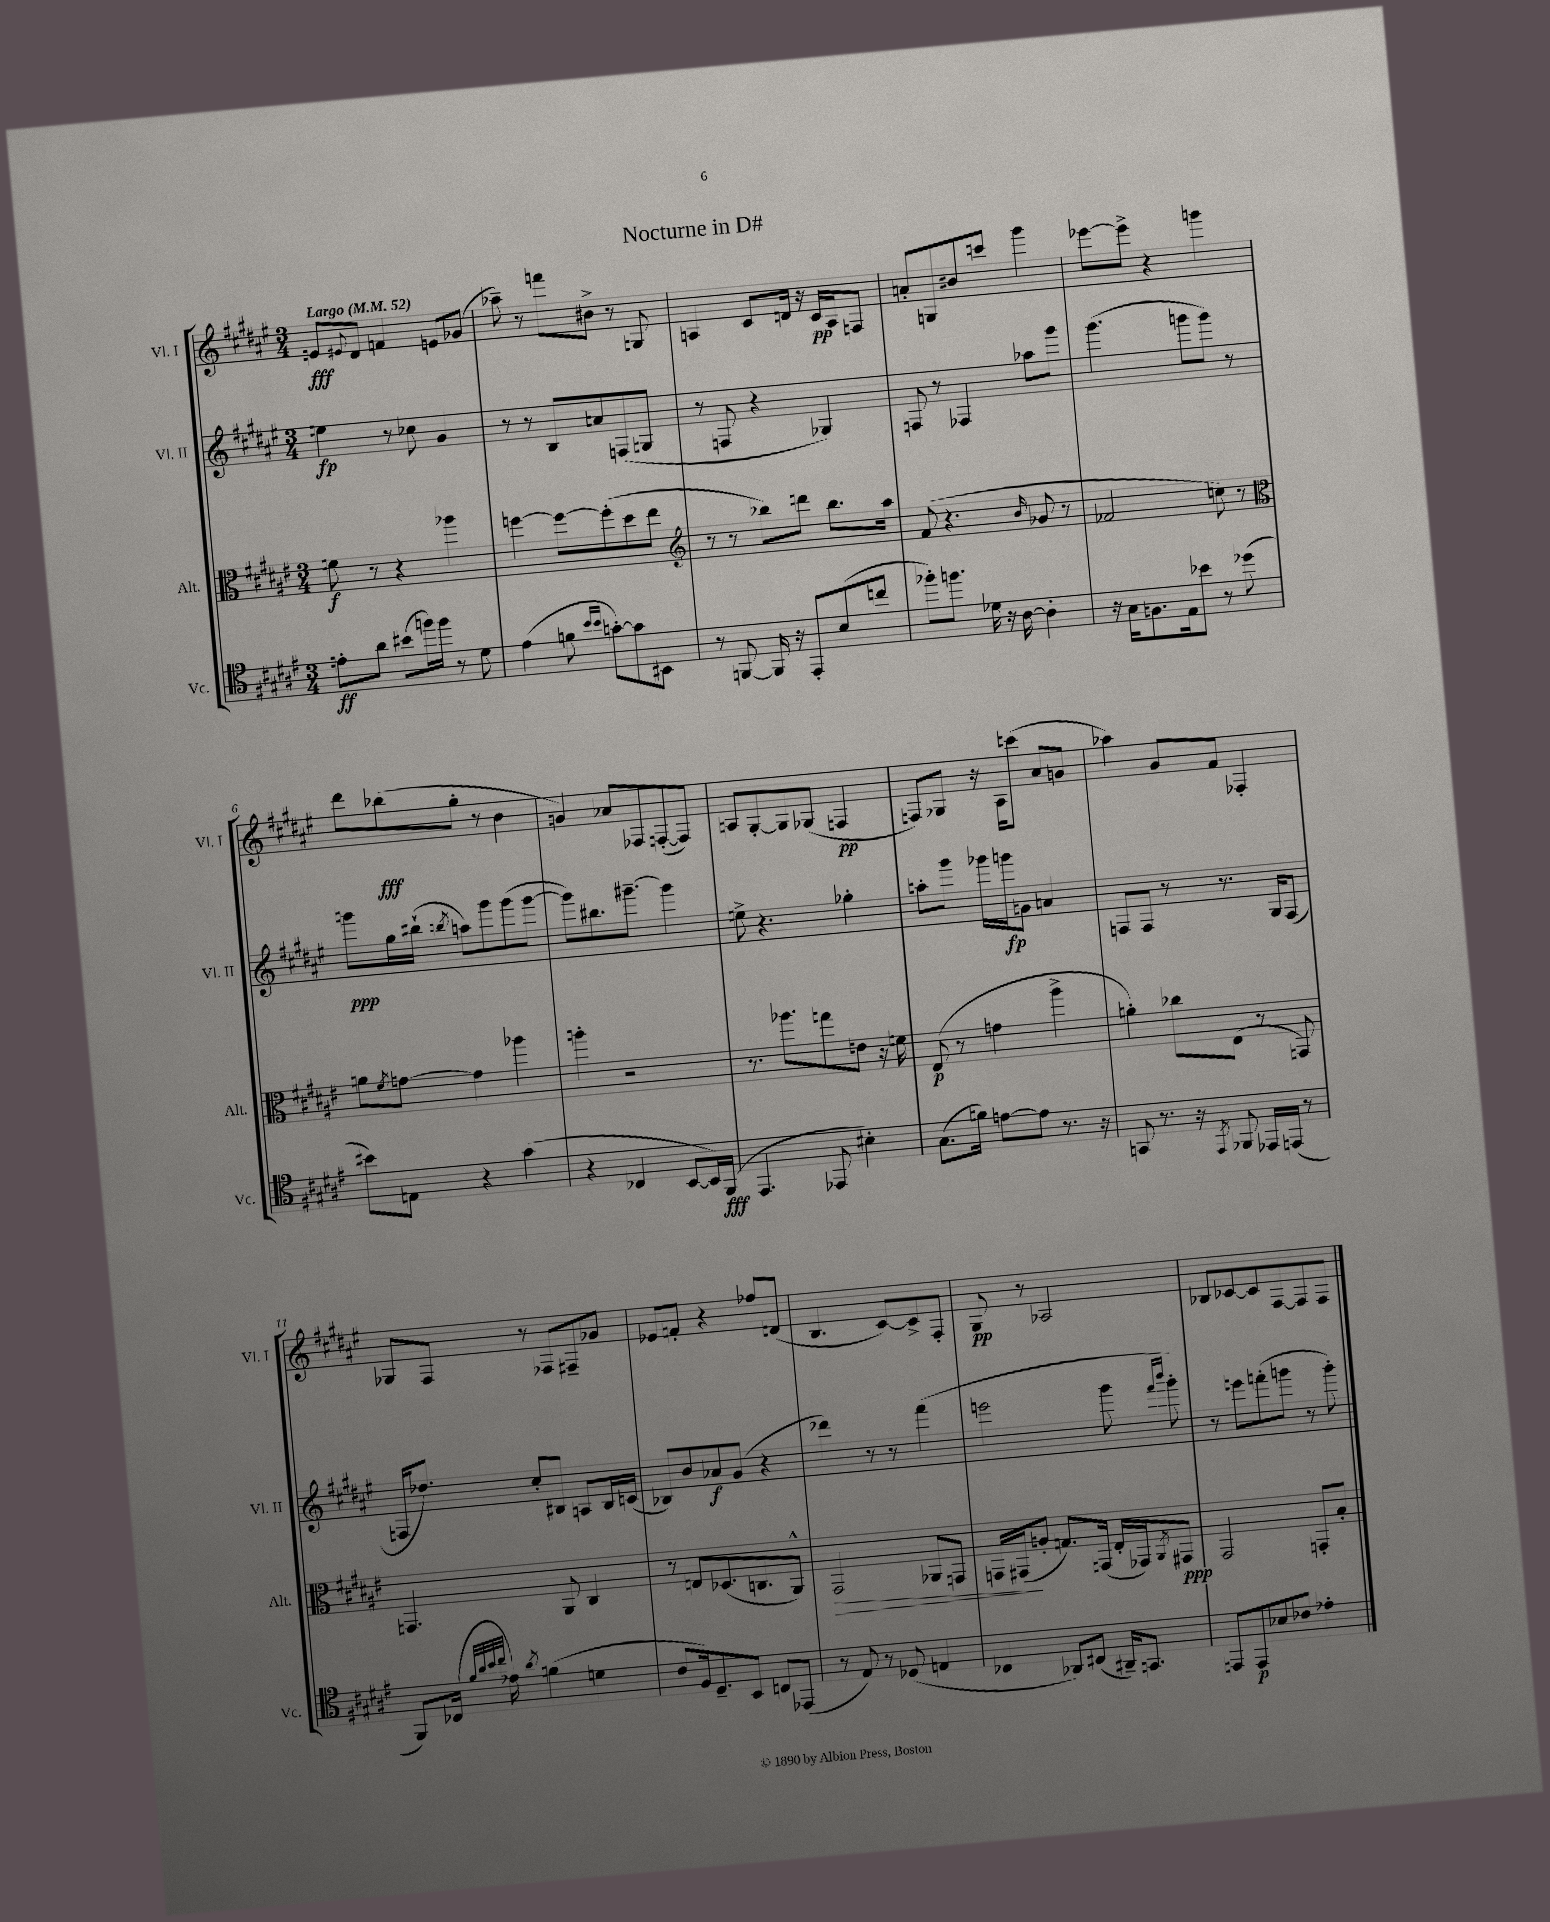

**kern	**dynam	**kern	**dynam	**kern	**dynam	**kern	**dynam
*part4	*part4	*part3	*part3	*part2	*part2	*part1	*part1
*staff4	*staff4	*staff3	*staff3	*staff2	*staff2	*staff1	*staff1
*I"Vc.	*	*I"Alt.	*	*I"Vl. II	*	*I"Vl. I	*
*I'Vc.	*	*I'Alt.	*	*I'Vl. II	*	*I'Vl. I	*
*clefC4	*	*clefC3	*	*clefG2	*	*clefG2	*
*k[f#c#g#d#a#e#]	*	*k[f#c#g#d#a#e#]	*	*k[f#c#g#d#a#e#]	*	*k[f#c#g#d#a#e#]	*
*M3/4	*	*M3/4	*	*M3/4	*	*M3/4	*
*MM52	*	*MM52	*	*MM52	*	*MM52	*
=1	=1	=1	=1	=1	=1	=1	=1
!	!	!	!	!	!	!LO:TX:a:B:t=Largo	!
8en'\L	ff	8fn\	f	4een\	fp	8en/L	fff
.	.	.	.	.	.	8qqe#X/	.
8a#\J	.	8r	.	.	.	8d#/J	.
(8b#X\L	.	4r	.	8r	.	4fn/	.
16ffn\L)	.	.	.	8cc-X\	.	.	.
16ff\JJ	.	.	.	.	.	.	.
8r	.	4aa-X\	.	4g#/	.	8en/L	.
8d#\	.	.	.	.	.	(8g-X/J	.
=2	=2	=2	=2	=2	=2	=2	=2
(4e#\	.	[4ffn\	.	8r	.	8aa-X~\)	.
.	.	.	.	8r	.	8r	.
8fn\	.	8ff\L_	.	8B/L	.	8fffn\L	.
16qqb/LL	.	.	.	.	.	.	.
16qqb/JJ	.	.	.	.	.	.	.
[8gn'\L)	.	(8ff'\]	.	8an/	.	8b#X^\J	.
8g\]	.	8dd#\	.	(8Fn/	.	8r	.
8BB#X\J	.	8ee#\J	.	8Gn/J	.	8Gn/	.
=3	=3	=3	=3	=3	=3	=3	=3
*	*	*clefG2	*	*	*	*	*
8r	.	8r	.	8r	.	4An/	.
[8FFn/	.	8r	.	8Fn/	.	.	.
16FF/]	.	8bb-X\L)	.	4r	.	8c#/L	.
16r	.	.	.	.	.	.	.
8EE#'/L	.	8dddn\J	.	.	.	16dn/Jk	.
.	.	.	.	.	.	16r	.
(8B/	.	8.bb-\L	.	4G-X/)	.	16c#/LL	pp
.	.	.	.	.	.	16A/J	.
8ccn/J	.	.	.	.	.	8Fn/J	.
.	.	16aa#\Jk	.	.	.	.	.
=4	=4	=4	=4	=4	=4	=4	=4
8ff-X'\L)	.	(8f#/	.	8Fn/	.	8an'/L	.
8.ffn\J	.	4.r	.	8r	.	8Gn/	.
.	.	.	.	4F-X/	.	8b#X/	.
16d-X\	.	.	.	.	.	.	.
16r	.	.	.	.	.	8cccn/J	.
[16A#\	.	.	.	.	.	.	.
.	.	16qqb/	.	.	.	.	.
4A#'\]	.	8g-X/	.	8aa-X\L	.	4ggg#\	.
.	.	8r	.	8ggg#\J	.	.	.
=5	=5	=5	=5	=5	=5	=5	=5
16r	.	2f-X/	.	(4.ggg#\	.	[8eee-X\L	.
16G#\KL	.	.	.	.	.	.	.
8.Fn\	.	.	.	.	.	8eee-^\J]	.
.	.	.	.	.	.	4r	.
16E#\k	.	.	.	.	.	.	.
8b-X\J	.	.	.	8gggn\L	.	.	.
8r	.	8ccn\)	.	8ggg\J)	.	4gggn\	.
(8dd-X\	.	8r	.	8r	.	.	.
!!LO:LB:g=z
=6	=6	=6	=6	=6	=6	=6	=6
*	*	*clefC3	*	*	*	*	*
8b#X\L)	.	8an\L	.	8gggn\L	ppp	8ddd#\L	.
.	.	8qf#/	.	.	.	.	.
8En\J	.	[8gn\J	.	16gg#\L	.	(8bb-X\	fff
.	.	.	.	(16bb#X`\JJ	.	.	.
.	.	.	.	8qbbn/	.	.	.
4r	.	4g\]	.	8aan\L)	.	8gg#'\J	.
.	.	.	.	8ggg\	.	8r	.
(4g#\	.	4aa-X\	.	(8ggg\	.	4b\	.
.	.	.	.	[8ggg\J	.	.	.
=7	=7	=7	=7	=7	=7	=7	=7
4r	.	4aan'\	.	8ggg\L])	.	4gn/)	.
.	.	.	.	8.bb#X\	.	.	.
4C-X/	.	2r	.	.	.	8a-X/L	.
.	.	.	.	[8.ggg#X~\J	.	.	.
.	.	.	.	.	.	8F-X/	.
[8BB/L	.	.	.	4ggg#\]	.	([8Fn'/	.
16BB/L])	.	.	.	.	.	8F/J])	.
(16FF#/JJ	fff	.	.	.	.	.	.
=8	=8	=8	=8	=8	=8	=8	=8
4.EE#/	.	8.r	.	8een^\	.	8An/L	.
.	.	.	.	4.r	.	[8G#'/	.
.	.	8.aa-X\L	.	.	.	.	.
.	.	.	.	.	.	8G#/]	.
8EE-X/	.	8ggn\	.	.	.	(8G-X/J	.
4B#X'\)	.	8en\J	.	4gg-X'\	.	4Fn/	pp
.	.	16r	.	.	.	.	.
.	.	16fn\	.	.	.	.	.
=9	=9	=9	=9	=9	=9	=9	=9
(8.G#\L	.	(8E#/	p	8aan'\L	.	8Fn/L)	.
.	.	8r	.	8ggg#\J	.	8G-X/J	.
16fn\Jk)	.	.	.	.	.	.	.
[8en\L	.	4gn\	.	16ggg-X\LL	.	16r	.
.	.	.	.	16gggn\J	fp	16A#\KL	.
8e\J]	.	.	.	8gn\J	.	(8cccn\J	.
8.r	.	4aa#^\	.	4an/	.	8a#/L	.
.	.	.	.	.	.	8gn/J	.
16r	.	.	.	.	.	.	.
=10	=10	=10	=10	=10	=10	=10	=10
8GGn/	.	4an'\)	.	8Fn/L	.	4aa-X\)	.
8.r	.	.	.	8F/J	.	.	.
.	.	8cc-X\L	.	8r	.	8g#/L	.
16r	.	.	.	.	.	.	.
8qEE#/	.	.	.	.	.	.	.
8FF-X/	.	(8E#\J	.	8.r	.	8f#/J	.
16EE-X/LL	.	8r	.	.	.	4F-X'/	.
(16EEn/JJ	.	.	.	16G#/KL	.	.	.
8r	.	8GGn/)	.	(8F/J	.	.	.
!!LO:LB:g=z
=11	=11	=11	=11	=11	=11	=11	=11
8FF#/L)	.	4.GGn/	.	16Fn/KL	.	8G-X/L	.
.	.	.	.	8.dd-X/J)	.	.	.
(16C-X/Jk	.	.	.	.	.	8F#/J	.
32qqf#/LLL	.	.	.	.	.	.	.
32qqa#/	.	.	.	.	.	.	.
32qqb/	.	.	.	.	.	.	.
32qqcc#/JJJ	.	.	.	.	.	.	.
16e-X\)	.	.	.	.	.	.	.
8qa#/	.	.	.	.	.	.	.
(4fn\	.	.	.	8cc#'/L	.	8r	.
.	.	8AA#/	.	8B#X/J	.	8F-X/L	.
4dn\	.	4C#/	.	8An/L	.	8F#X~/	.
.	.	.	.	16B#/L	.	8g-X/J	.
.	.	.	.	(16cn/JJ	.	.	.
=12	=12	=12	=12	=12	=12	=12	=12
8c#/L	.	8r	.	8B-X/L)	.	8e-X/L	.
16F#/k)	.	8En/L	.	8b/	.	8fn'/J	.
8.D#~/	.	.	.	.	.	.	.
.	.	(8.D-X/	.	8a-X/	f	4r	.
8BB/J	.	.	.	(8g#/J	.	.	.
.	.	8.Cn/	.	.	.	.	.
8Cn/L	.	.	.	4r	.	8ff-X/L	.
(8EE-X/J	.	8AA#^^/J)	.	.	.	(8dn/J	.
=13	=13	=13	=13	=13	=13	=13	=13
!	!	!	!LO:HP:b	!	!	!	!
8r	.	2GG#/	>	4ddd-X\)	.	4.B/	.
8E#/)	.	.	.	.	.	.	.
8r	.	.	.	8r	.	.	.
(8D-X/	.	.	.	8r	.	[8c#/L)	.
4En/	.	8AA-X/L	.	(4fff#\	.	8c#^/]	.
.	.	8GGn/J	.	.	.	8F#'/J	.
=14	=14	=14	=14	=14	=14	=14	=14
4C-X/	.	16GGn/LL	.	2eeen\	.	8G#/	pp
.	.	(16GG#X/J	.	.	.	.	.
.	.	8An'/J	]	.	.	8r	.
8AA-X/L)	.	8.Gn/L)	.	.	.	2A-X/	.
(8C#X/J	.	.	.	.	.	.	.
.	.	(16GGn/Jk	.	.	.	.	.
16AA#X~/KL)	.	16E#'/LL	.	8ggg#\	.	.	.
8.GGn/J	.	16GG-X/J)	.	.	.	.	.
.	.	.	.	16qqfff#/LL	.	.	.
.	.	8qAA#/	.	16qqbbb/JJ	.	.	.
.	.	8GG#X/J	ppp	8ggg#'\)	.	.	.
=15	=15	=15	=15	=15	=15	=15	=15
8EEn/L	.	2GG#/	.	8r	.	8B-X/L	.
8EE/	p	.	.	8eeen\L	.	[8c-X/	.
8B-X/	.	.	.	(8fffn'\	.	8c-/]	.
8c-X/J	.	.	.	8gggn\J	.	[8F#/	.
4e-X'\	.	8GGn'/L	.	8r	.	8F#/]	.
.	.	8B'/J	.	8ggg'\)	.	8F#/J	.
==	==	==	==	==	==	==	==
*-	*-	*-	*-	*-	*-	*-	*-
